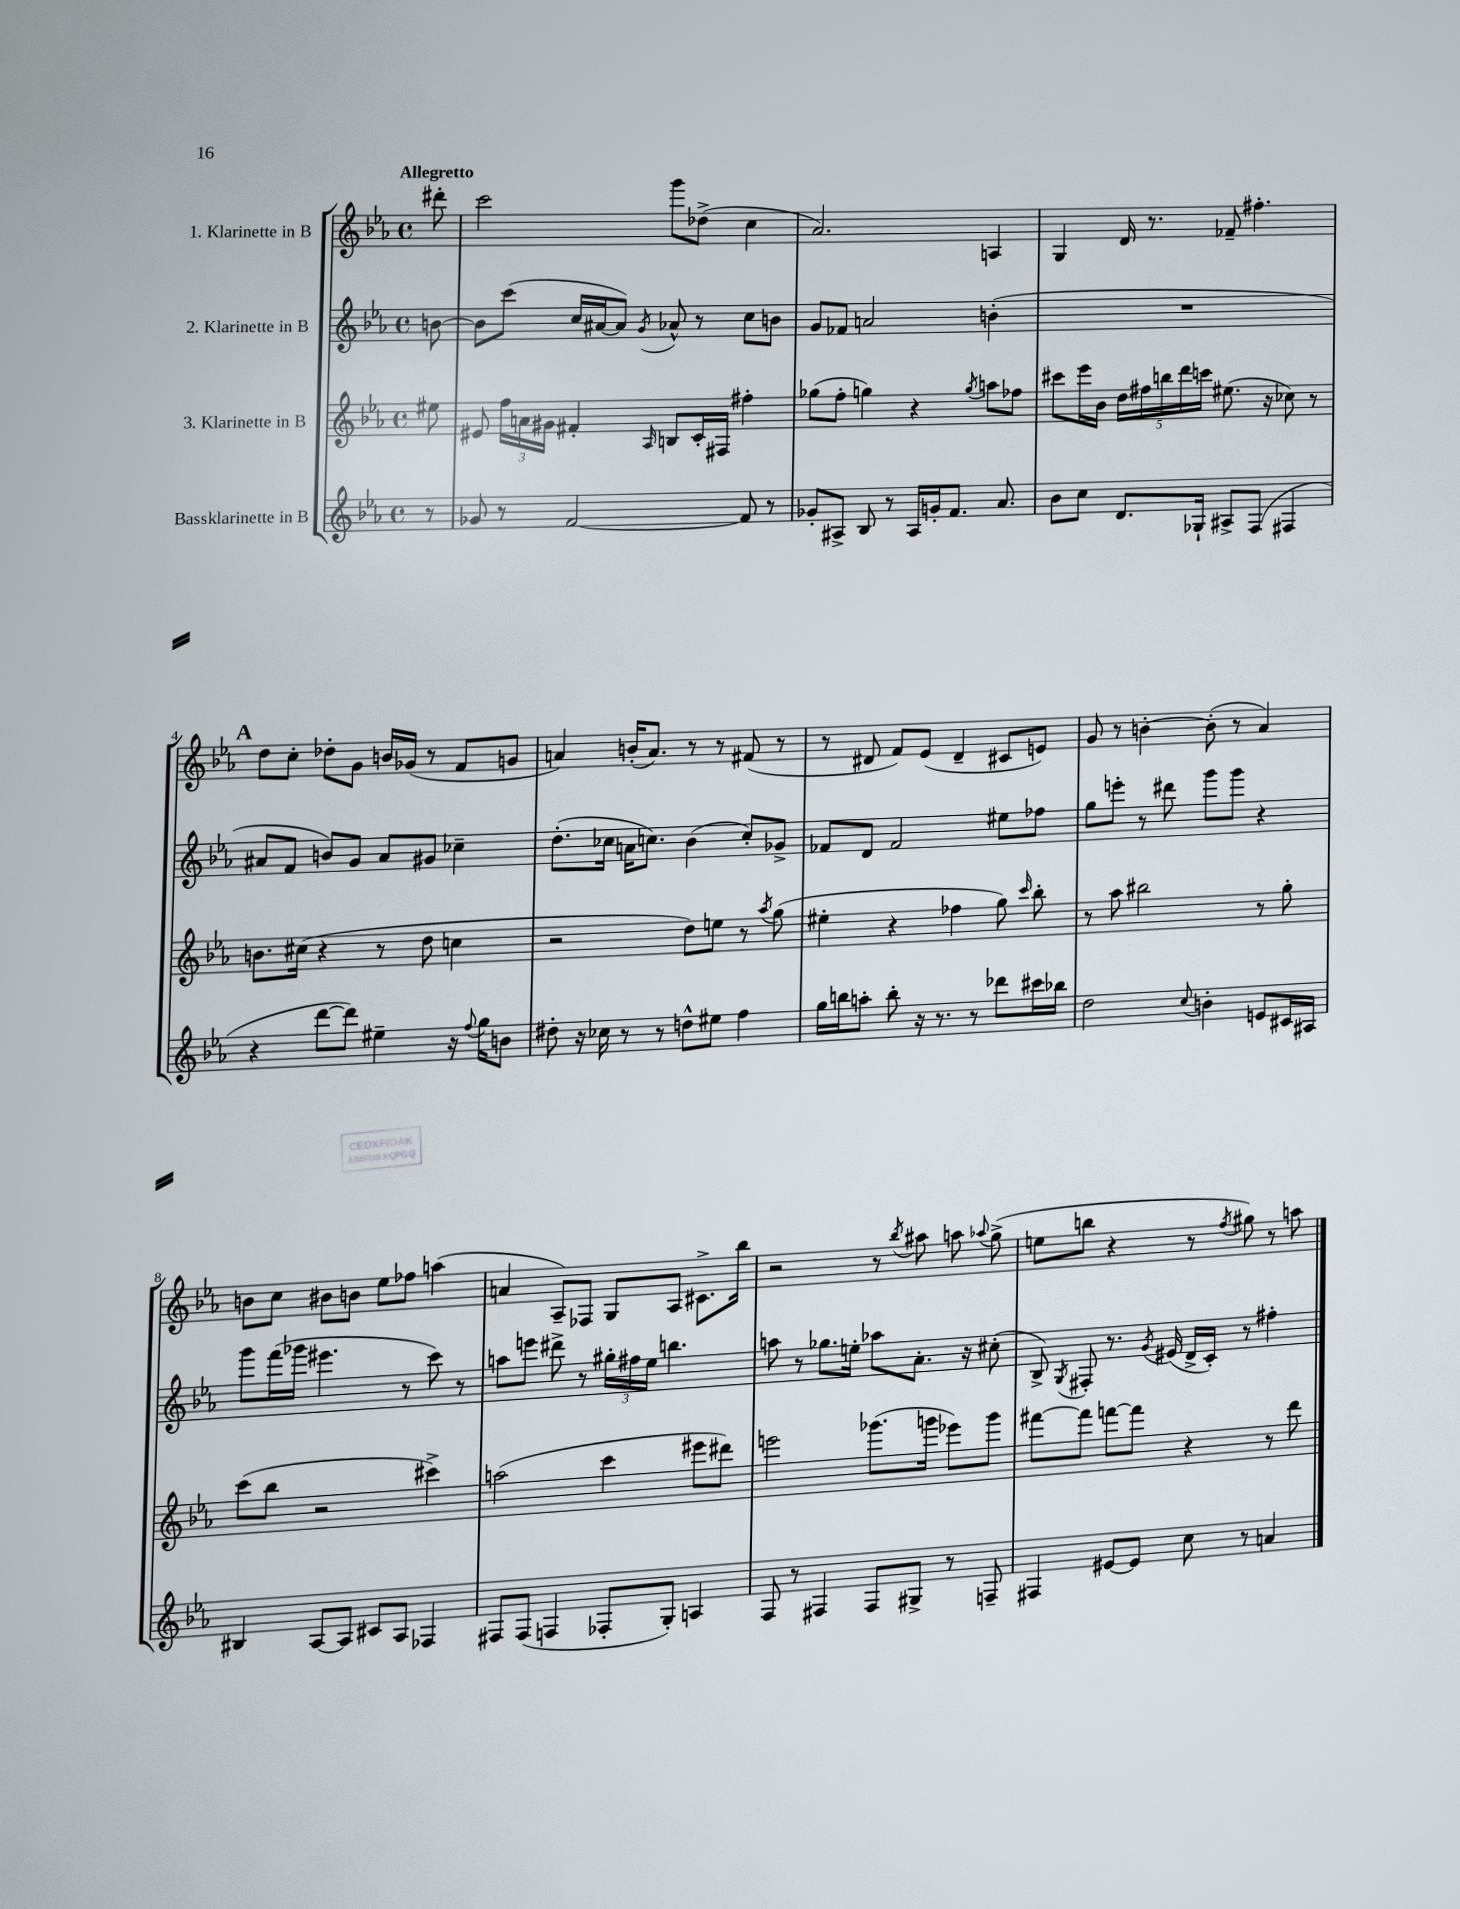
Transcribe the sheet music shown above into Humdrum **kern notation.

**kern	**kern	**kern	**kern
*part4	*part3	*part2	*part1
*staff4	*staff3	*staff2	*staff1
*I"Bassklarinette in B	*I"3. Klarinette in B	*I"2. Klarinette in B	*I"1. Klarinette in B
*clefG2	*clefG2	*clefG2	*clefG2
*k[b-e-a-]	*k[b-e-a-]	*k[b-e-a-]	*k[b-e-a-]
*M4/4	*M4/4	*M4/4	*M4/4
*met(c)	*met(c)	*met(c)	*met(c)
=	=	=	=
!	!	!	!LO:TX:a:B:t=Allegretto
8r	8ee#X\	[8bn\	8ddd#X'\
=1	=1	=1	=1
8g-X/	8e#X/	8b\L]	2ccc\
8r	24ff\LL	(8ccc\J	.
.	24an\	.	.
.	24g#X\JJ	.	.
[2f/	4f#X'/	16cc/LL	.
.	.	[16a#X/J	.
.	.	8a#/J])	.
.	16qqA-/	8qg/	.
.	8Bn/L	8a-X^^/	8ggg\L
.	16c'/L	8r	(8dd-X^\J
.	16F#X/JJ	.	.
8f/]	4ff#X'\	8cc\L	4cc\
8r	.	8bn\J	.
=2	=2	=2	=2
8g-X'/L	(8gg-X\L	8g/L	2.a-/)
8A#X^/J	8ff'\J	8f-X/J	.
8B-/	4ggn\)	2an/	.
8r	.	.	.
16A#/LL	4r	.	.
16gn'/J	.	.	.
8.f/J	.	.	.
.	8qgg/	.	.
.	8aan\L	(4bn'\	4An/
8.a-/	.	.	.
.	8ff-X\J	.	.
=3	=3	=3	=3
8b-\L	8ccc#X\L	1r	4G/
8cc\J	16eee-\L	.	.
.	16b-\JJ	.	.
8.d/L	20dd\LL	.	16d/
.	20ff#X\	.	.
.	.	.	8.r
.	20bbn\	.	.
.	20ddd\	.	.
16G-X`/Jk	.	.	.
.	20cccn\JJ	.	.
8A#X^/L	(8.ee#X\	.	8f-X~/
(8F/J	.	.	4.ff#X'\
.	16r	.	.
4F#X/	8cc-X\)	.	.
.	8r	.	.
!!LO:LB:g=z
!!LO:REH:place=s1:t=A
=4	=4	=4	=4
4r	8.bn\L	8a#X/L	8dd\L
.	.	8f/J	8cc'\J
.	(16cc#X\Jk	.	.
[8ddd\L	4r	8bn/L)	8dd-X'\L
8ddd\J])	.	8g/J	8g\J
4ee#X~\	8r	8a#/L	16bn/LL
.	.	.	(16g-X/JJ
.	8dd\	8g#X/J	8r
16r	4ccn\	4cc-X~\	8f/L
8qqff/	.	.	.
16gg\KL	.	.	.
8bn\J	.	.	8gn/J
=5	=5	=5	=5
8dd#X'\	2r	(8.dd'\L	4an/)
16r	.	.	.
16cc-X\	.	16cc-X\Jk	.
8r	.	16an\KL	(16bn'/KL
.	.	8.ccn\J)	8.a/J)
8r	.	.	.
8ddn^^\L	8dd\L)	(4b-\	8r
8ee#X\J	8een\J	.	8r
4ff\	8r	8cc'/L)	(8f#X/
.	8qaa-/	.	.
.	(8gg\	8g-X^/J	8r
=6	=6	=6	=6
16gg\LL	4ee#X'\	8f-X/L	8r
16bbn\J	.	.	.
8aan'\J	.	8d/J	8d#X/
8bb'\	4r	2f-/	8f/L)
16r	.	.	(8e-/J
8.r	.	.	.
.	4ff-X\	.	4d#~/
8r	.	.	.
8ddd-X\L	8gg\)	8ee#X\L	8c#X/L
.	16qqccc/	.	.
16ccc#X\L	8bb-'\	8ff-X\J	8en/J)
16bb-X\JJ	.	.	.
=7	=7	=7	=7
2dd\	8r	8gg\L	8g/
.	8aa-\	8eeen'\J	8r
.	2bb#X\	8r	[4bn'\
.	.	8ddd#X\	.
8qqcc/	.	.	.
4bn'\	.	8ggg\L	(8b'\]
.	.	8ggg\J	8r
8en/L	8r	4r	4a-/)
16c#X/L	8gg'\	.	.
16A#X/JJ	.	.	.
!!LO:LB:g=z
=8	=8	=8	=8
4B#X/	(8ccc\L	8ggg\L	8bn\L
.	8bb-\J	(16fff\L	8cc\J
.	.	16ggg-X\JJ	.
[8A-/L	2r	4.eee#X\	8b#X\L
8A-/J]	.	.	8bn\J
8c#X/L	.	.	8ee-\L
8A-/J	.	8r	8ff-X\J
4F-X/	4ccc#X^\)	8ccc\)	(4aan\
.	.	8r	.
=9	=9	=9	=9
8F#X/L	(2aan\	8aan\L	4an/
(8F#/J	.	8eeen\J	.
4Fn/	.	8ddd#X^\	8A-~/L)
.	.	8r	8F-X/J
8F-X'/L	4ccc\	24gg#X'\LL	8G/L
.	.	24ff#X\	.
.	.	24ee-\JJ	.
8G'/J)	.	4.bbn\	8A-/J
4An/	8eee#X\L	.	8.c#X^\L
.	8ddd#X\J)	.	.
.	.	.	16bb-\Jk
=10	=10	=10	=10
8F/	2eeen\	8aan\	2r
8r	.	8r	.
4F#X/	.	8.gg-X\L	.
.	.	16een'\Jk	.
8F#/L	(8.ggg-X\L	8aa-X\L	8r
.	.	.	8qbb-/
8G#X^/J	.	8.a-'\J	8aa#X\
.	16gggn\Jk	.	.
8r	8eee-X\L)	.	8aan\
.	.	16r	.
.	.	.	8qqaa-X/
8Fn~/	8ggg\J	(8cc#X'\	(8gg^\
=11	=11	=11	=11
4F#X/	[8fff#X\L	8B-^/)	8een\L
.	.	8qG/	.
.	8fff#\J]	8F#X'/	8bbn\J
[8e#X/L	[8fffn\L	8.r	4r
8e#/J]	8fff\J]	.	.
.	.	8qg/	.
.	.	(16e#X/	.
8cc\	4r	16d^/LL	8r
.	.	16c'/JJ)	.
.	.	.	8qff/
8r	.	8r	8gg#X\)
4an/	8r	4ff#X'\	8r
.	8ddd\	.	8aan\
==	==	==	==
*-	*-	*-	*-
